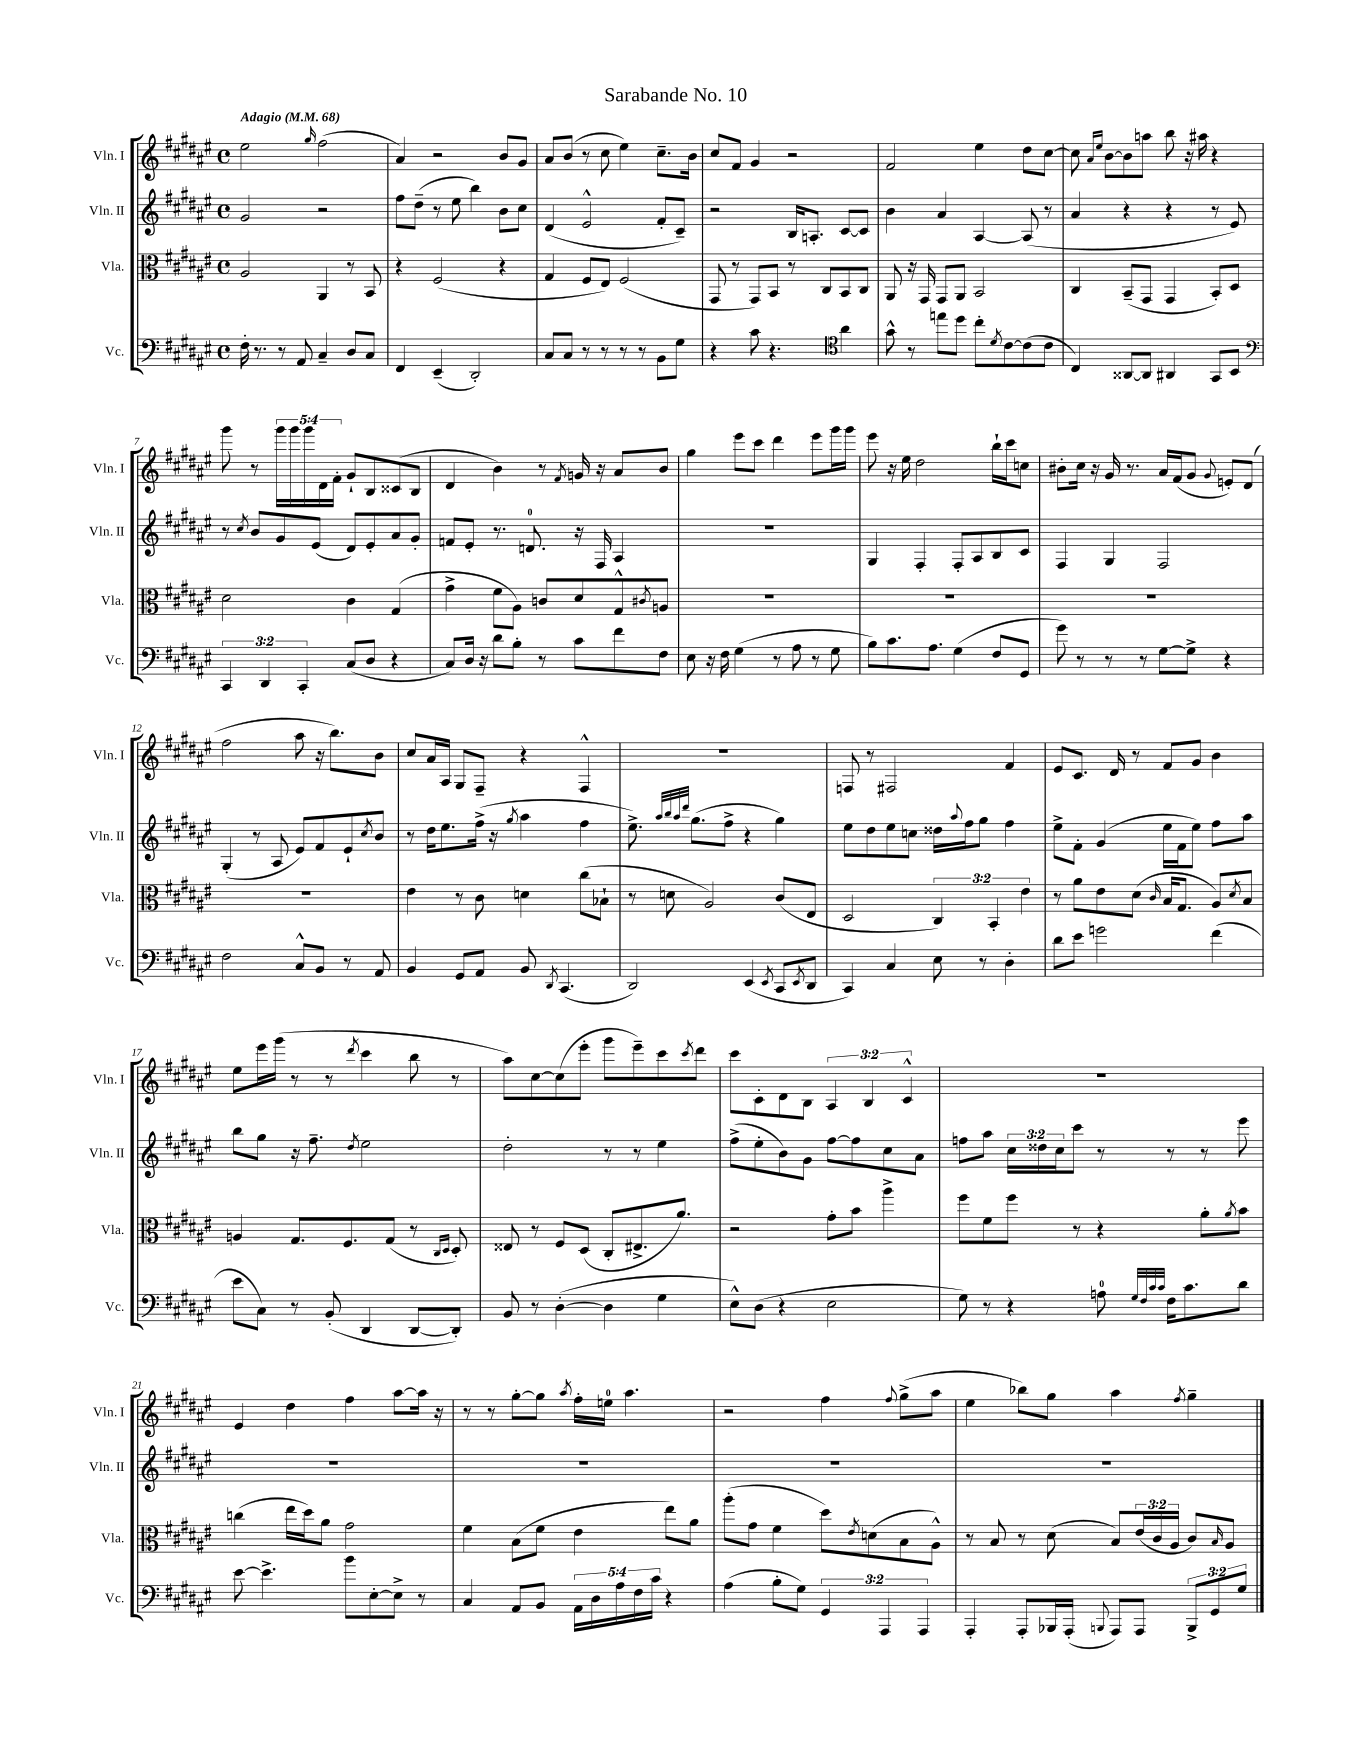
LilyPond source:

\header { title = "Sarabande No. 10" }
<<
\new StaffGroup <<
\new Staff = "s0" \with { instrumentName = "Vln. I" shortInstrumentName = "Vln. I" } {
    \clef treble \key fis \major \defaultTimeSignature \time 4/4 \override Staff.TupletNumber.text = #tuplet-number::calc-fraction-text \tempo "Adagio" 4 = 68
    eis''2 \grace { gis''16 } fis''2( |
    ais'4) r2 b'8 gis'8 |
    ais'8 b'8( r8 cis''8 eis''4) cis''8.-- b'16 |
    cis''8 fis'8 gis'4 r2 |
    fis'2 eis''4 dis''8 cis''8~ |
    cis''8 \grace { ais'16 eis''16 } b'8~ b'8 a''8 b''8 r16 ais''16 r4 |
    gis'''8 r8 \tuplet 5/4 { gis'''16 gis'''16 gis'''16 dis'16 fis'16-. } gis'8-! b8 cisis'8( b8 |
    dis'4 b'4) r8 \acciaccatura { fis'8 } g'16 r16 ais'8 b'8 |
    gis''4 eis'''8 cis'''8 dis'''4 eis'''8 gis'''16 gis'''16 |
    eis'''8 r16 eis''16 dis''2 b''16-! cis'''16 c''8 |
    bis'8-. cis''16 r16 gis'16 r8. ais'16 fis'16( gis'8 \appoggiatura { gis'8 } e'8-.) dis'8( |
    fis''2 ais''8 r16 b''8.) b'8 |
    cis''8 ais'16 ais16 gis8 fis8-- r4 fis4-^ |
    R1 |
    f8 r8 fis2 fis'4 |
    eis'8 cis'8. dis'16 r8 fis'8 gis'8 b'4 |
    eis''8 eis'''16 gis'''16( r8 r8 \acciaccatura { dis'''8 } cis'''4 b''8 r8 |
    ais''8) cis''8~ cis''8( eis'''8-. gis'''8 eis'''8--) cis'''8 \acciaccatura { cis'''8 } dis'''8 |
    cis'''8 cis'8-. dis'8 b8 \tuplet 3/2 { ais4 b4 cis'4-^ } |
    R1 |
    eis'4 dis''4 fis''4 ais''8~ ais''16 r16 |
    r8 r8 gis''8~-. gis''8 \acciaccatura { ais''8 } fis''16-. e''16-0 ais''4. |
    r2 fis''4 \appoggiatura { fis''8 } gis''8->( ais''8 |
    eis''4 bes''8) gis''8 ais''4 \acciaccatura { fis''8 } gis''4-- \bar "|." |
}
\new Staff = "s1" \with { instrumentName = "Vln. II" shortInstrumentName = "Vln. II" } {
    \clef treble \key fis \major \defaultTimeSignature \time 4/4 \override Staff.TupletNumber.text = #tuplet-number::calc-fraction-text
    gis'2 r2 |
    fis''8 dis''8--( r8 eis''8 b''4) b'8 cis''8 |
    dis'4( eis'2-^ fis'8-. cis'8--) |
    r2 b16 a8.-. cis'8~ cis'8 |
    b'4 ais'4 ais4~ ais8( r8 |
    ais'4 r4 r4 r8 eis'8) |
    r8 \acciaccatura { cis''8 } b'8 gis'8 eis'8( dis'8) eis'8-. ais'8 gis'8-. |
    f'8 eis'8-. r8. d'8.-0 r16 fis16 ais4 |
    R1 |
    gis4 fis4-. fis8-. ais8 b8 cis'8 |
    fis4 gis4 fis2 |
    gis4-.( r8 ais8 eis'8) fis'8 eis'8-! \acciaccatura { cis''8 } b'8 |
    r8 dis''16 eis''8. fis''16->( r16 \acciaccatura { gis''8 } ais''4 fis''4 |
    eis''8.->) \grace { ais''32 b''32 ais''32 dis'''32 } gis''8.( fis''8-> r4 gis''4) |
    eis''8 dis''8 eis''8 c''8 disis''16 \appoggiatura { ais''8 } fis''16 gis''8 fis''4 |
    eis''8-> fis'8-. gis'4( eis''16 fis'16 eis''8) fis''8 ais''8 |
    b''8 gis''8 r16 fis''8.-- \acciaccatura { dis''8 } eis''2 |
    dis''2-. r8 r8 eis''4 |
    fis''8->( eis''8-. b'8) gis'8 fis''8~ fis''8 cis''8 ais'8 |
    f''8 ais''8 \tuplet 3/2 { cis''16 disis''16 cis''16 } cis'''8 r8 r8 r8 eis'''8 |
    R1 |
    R1 |
    R1 |
    R1 \bar "|." |
}
\new Staff = "s2" \with { instrumentName = "Vla." shortInstrumentName = "Vla." } {
    \clef alto \key fis \major \defaultTimeSignature \time 4/4 \override Staff.TupletNumber.text = #tuplet-number::calc-fraction-text
    ais2 ais,4 r8 b,8 |
    r4 fis2( r4 |
    gis4 fis8 eis8) fis2( |
    gis,8 r8 gis,8) b,8 r8 cis8 b,8 cis8 |
    ais,8 r16 gis,16 gis,8 ais,8 b,2 |
    cis4 b,8--( gis,8 gis,4 b,8-.) dis8 |
    dis'2 cis'4 gis4( |
    gis'4-> fis'8 ais8) c'8 dis'8 gis8-^ \acciaccatura { cis'8 } a8 |
    R1 |
    R1 |
    R1 |
    R1 |
    eis'4 r8 cis'8 d'4 cis''8( bes8-! |
    r8 d'8 ais2) cis'8( eis8 |
    dis2 \tuplet 3/2 { cis4) b,4-. eis'4 } |
    r8 ais'8 eis'8 dis'8( \grace { cis'16 } b16 gis8. ais8) \acciaccatura { dis'8 } b8 |
    a4 gis8. fis8. gis8( r8 \grace { cis16 dis16 } dis8-.) |
    eisis8 r8 fis8 dis8( cis8-. eis8.-> ais'8.) |
    r2 gis'8-. b'8 ais''4-> |
    fis''8 fis'8 fis''8 r8 r4 ais'8-. \acciaccatura { ais'8 } b'8 |
    c''4( eis''16 dis''16) ais'8 gis'2 |
    fis'4 b8( fis'8 eis'4 eis''8) ais'8 |
    ais''8-.( gis'8 fis'4 dis''8) \acciaccatura { eis'8 } d'8( b8 ais8-^) |
    r8 b8 r8 dis'8( b8) \tuplet 3/2 { eis'16( cis'16 ais16 } cis'8) \grace { b16 } ais8 \bar "|." |
}
\new Staff = "s3" \with { instrumentName = "Vc." shortInstrumentName = "Vc." } {
    \clef bass \key fis \major \defaultTimeSignature \time 4/4 \override Staff.TupletNumber.text = #tuplet-number::calc-fraction-text
    fis16-. r8. r8 ais,8 cis4-- dis8 cis8 |
    fis,4 eis,4--( dis,2-.) |
    cis8 cis8 r8 r8 r8 r8 b,8 gis8 |
    r4 cis'8 r4. \clef tenor ais'4 |
    gis'8-^ r8 e''8 dis''8 cis''8-. \acciaccatura { dis'8 } cis'8~ cis'8( cis'8 |
    cis4) aisis,8~ aisis,8 ais,4 gis,8 b,8 |
    \clef bass \tuplet 3/2 { cis,4 dis,4 cis,4-. } cis8( dis8 r4 |
    cis8) dis16 r16 dis'8 b8-. r8 cis'8 fis'8 fis8 |
    eis8 r16 fis16 gis4( r8 ais8 r8 gis8 |
    b8) cis'8. ais8. gis4( fis8 gis,8 |
    gis'8) r8 r8 r8 gis8~ gis8-> r4 |
    fis2 cis8-^ b,8 r8 ais,8 |
    b,4 gis,8 ais,8 b,8 \acciaccatura { dis,8 } cis,4.( |
    dis,2) eis,4( \acciaccatura { eis,8 } cis,8 \acciaccatura { eis,8 } dis,8 |
    cis,4) cis4 eis8 r8 dis4-. |
    dis'8 eis'8 g'2 fis'4( |
    eis'8 cis8) r8 b,8-.( dis,4 dis,8~ dis,8-.) |
    b,8 r8 dis4~-.( dis4 gis4 |
    eis8-^) dis8( r4 eis2 |
    gis8) r8 r4 a8-0 \grace { gis32 fis32 cis'32 cis'32 } fis16 cis'8. dis'8 |
    eis'8~ eis'4.-> b'8 eis8~-. eis8-> r8 |
    cis4 ais,8 b,8 \tuplet 5/4 { ais,16 dis16 ais16 fis16 cis'16 } r4 |
    ais4( b8-. gis8) \tuplet 3/2 { gis,4 ais,,4 ais,,4 } |
    ais,,4-. ais,,8-. bes,,16 ais,,16-.( \appoggiatura { b,,8 } ais,,8) ais,,8 \tuplet 3/2 { b,,8-> gis,8 gis8 } \bar "|." |
}
>>
>>
